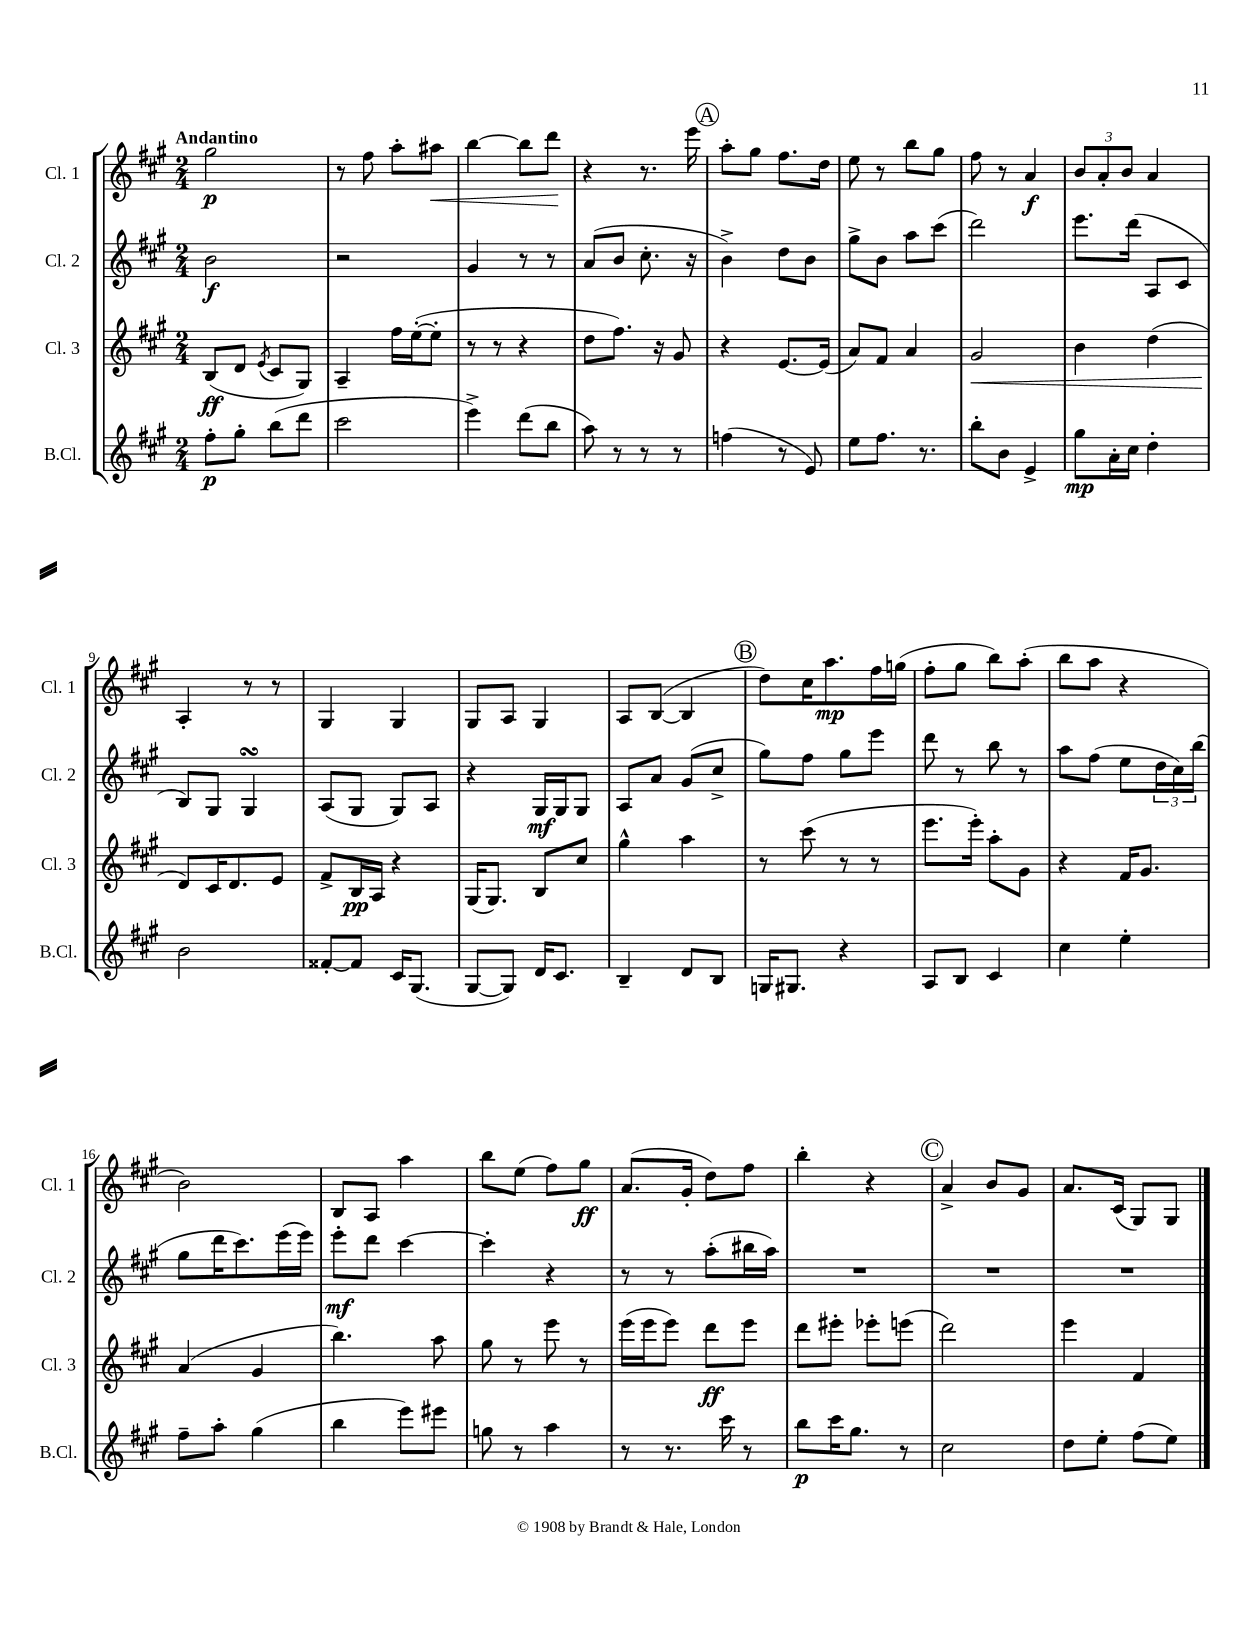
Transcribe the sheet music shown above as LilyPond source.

<<
\new StaffGroup <<
\new Staff = "s0" \with { instrumentName = "Cl. 1" shortInstrumentName = "Cl. 1" } {
    \clef treble \key a \major \numericTimeSignature \time 2/4 \tempo "Andantino"
    gis''2\p |
    r8 fis''8 a''8-. ais''8\< |
    b''4~ b''8 d'''8\! |
    r4 r8. e'''16 |
    \mark \markup { \circle "A" } a''8-. gis''8 fis''8. d''16 |
    e''8 r8 b''8 gis''8 |
    fis''8 r8 a'4\f |
    \tuplet 3/2 { b'8 a'8-. b'8 } a'4 |
    a4-. r8 r8 |
    gis4 gis4 |
    gis8 a8 gis4 |
    a8 b8~( b4 |
    \mark \markup { \circle "B" } d''8) cis''16 a''8.\mp fis''16 g''16( |
    fis''8-. gis''8 b''8) a''8-.( |
    b''8 a''8 r4 |
    b'2) |
    b8 a8 a''4 |
    b''8 e''8( fis''8) gis''8\ff |
    a'8.( gis'16-. d''8) fis''8 |
    b''4-. r4 |
    \mark \markup { \circle "C" } a'4-> b'8 gis'8 |
    a'8. cis'16( gis8) gis8 \bar "|." |
}
\new Staff = "s1" \with { instrumentName = "Cl. 2" shortInstrumentName = "Cl. 2" } {
    \clef treble \key a \major \numericTimeSignature \time 2/4
    b'2\f |
    r2 |
    gis'4 r8 r8 |
    a'8( b'8 cis''8.-. r16 |
    \mark \markup { \circle "A" } b'4->) d''8 b'8 |
    gis''8-> b'8 a''8 cis'''8( |
    d'''2) |
    e'''8. d'''16( a8 cis'8 |
    b8) gis8 gis4\turn |
    a8( gis8 gis8) a8 |
    r4 gis16\mf gis16 gis8 |
    a8 a'8 gis'8( cis''8-> |
    \mark \markup { \circle "B" } gis''8) fis''8 gis''8 e'''8 |
    d'''8 r8 b''8 r8 |
    a''8 fis''8( e''8 \tuplet 3/2 { d''16 cis''16) b''16( } |
    gis''8 d'''16 cis'''8.) e'''16( e'''16) |
    e'''8-.\mf d'''8 cis'''4~ |
    cis'''4-. r4 |
    r8 r8 a''8-.( bis''16 a''16) |
    R2 |
    \mark \markup { \circle "C" } R2 |
    R2 \bar "|." |
}
\new Staff = "s2" \with { instrumentName = "Cl. 3" shortInstrumentName = "Cl. 3" } {
    \clef treble \key a \major \numericTimeSignature \time 2/4
    b8\ff( d'8 \acciaccatura { e'8 } cis'8 gis8) |
    a4-- fis''16 e''16~-.( e''8-. |
    r8 r8 r4 |
    d''8 fis''8.) r16 gis'8 |
    \mark \markup { \circle "A" } r4 e'8.~ e'16( |
    a'8) fis'8 a'4 |
    gis'2\< |
    b'4 d''4( |
    d'8\!) cis'16 d'8. e'8 |
    fis'8-> b16\pp a16 r4 |
    gis16( gis8.) b8 cis''8 |
    gis''4-^ a''4 |
    \mark \markup { \circle "B" } r8 cis'''8( r8 r8 |
    e'''8. e'''16-.) a''8-. gis'8 |
    r4 fis'16 gis'8. |
    a'4( gis'4 |
    b''4.) a''8 |
    gis''8 r8 e'''8 r8 |
    e'''16( e'''16 e'''8) d'''8\ff e'''8 |
    d'''8 eis'''8-. ees'''8-. e'''8( |
    \mark \markup { \circle "C" } d'''2) |
    e'''4 fis'4 \bar "|." |
}
\new Staff = "s3" \with { instrumentName = "B.Cl." shortInstrumentName = "B.Cl." } {
    \clef treble \key a \major \numericTimeSignature \time 2/4
    fis''8-.\p gis''8-. b''8( d'''8 |
    cis'''2 |
    e'''4->) d'''8( b''8 |
    a''8) r8 r8 r8 |
    \mark \markup { \circle "A" } f''4( r8 e'8) |
    e''8 fis''8. r8. |
    b''8-. b'8 e'4-> |
    gis''8\mp a'16-. cis''16 d''4-. |
    b'2 |
    fisis'8~-. fisis'8 cis'16 gis8.( |
    gis8~ gis8) d'16 cis'8. |
    b4-- d'8 b8 |
    \mark \markup { \circle "B" } g16 gis8. r4 |
    a8 b8 cis'4 |
    cis''4 e''4-. |
    fis''8-- a''8-. gis''4( |
    b''4 e'''8) eis'''8 |
    g''8 r8 a''4 |
    r8 r8. cis'''16 r8 |
    b''8\p cis'''16 gis''8. r8 |
    \mark \markup { \circle "C" } cis''2 |
    d''8 e''8-. fis''8( e''8) \bar "|." |
}
>>
>>
